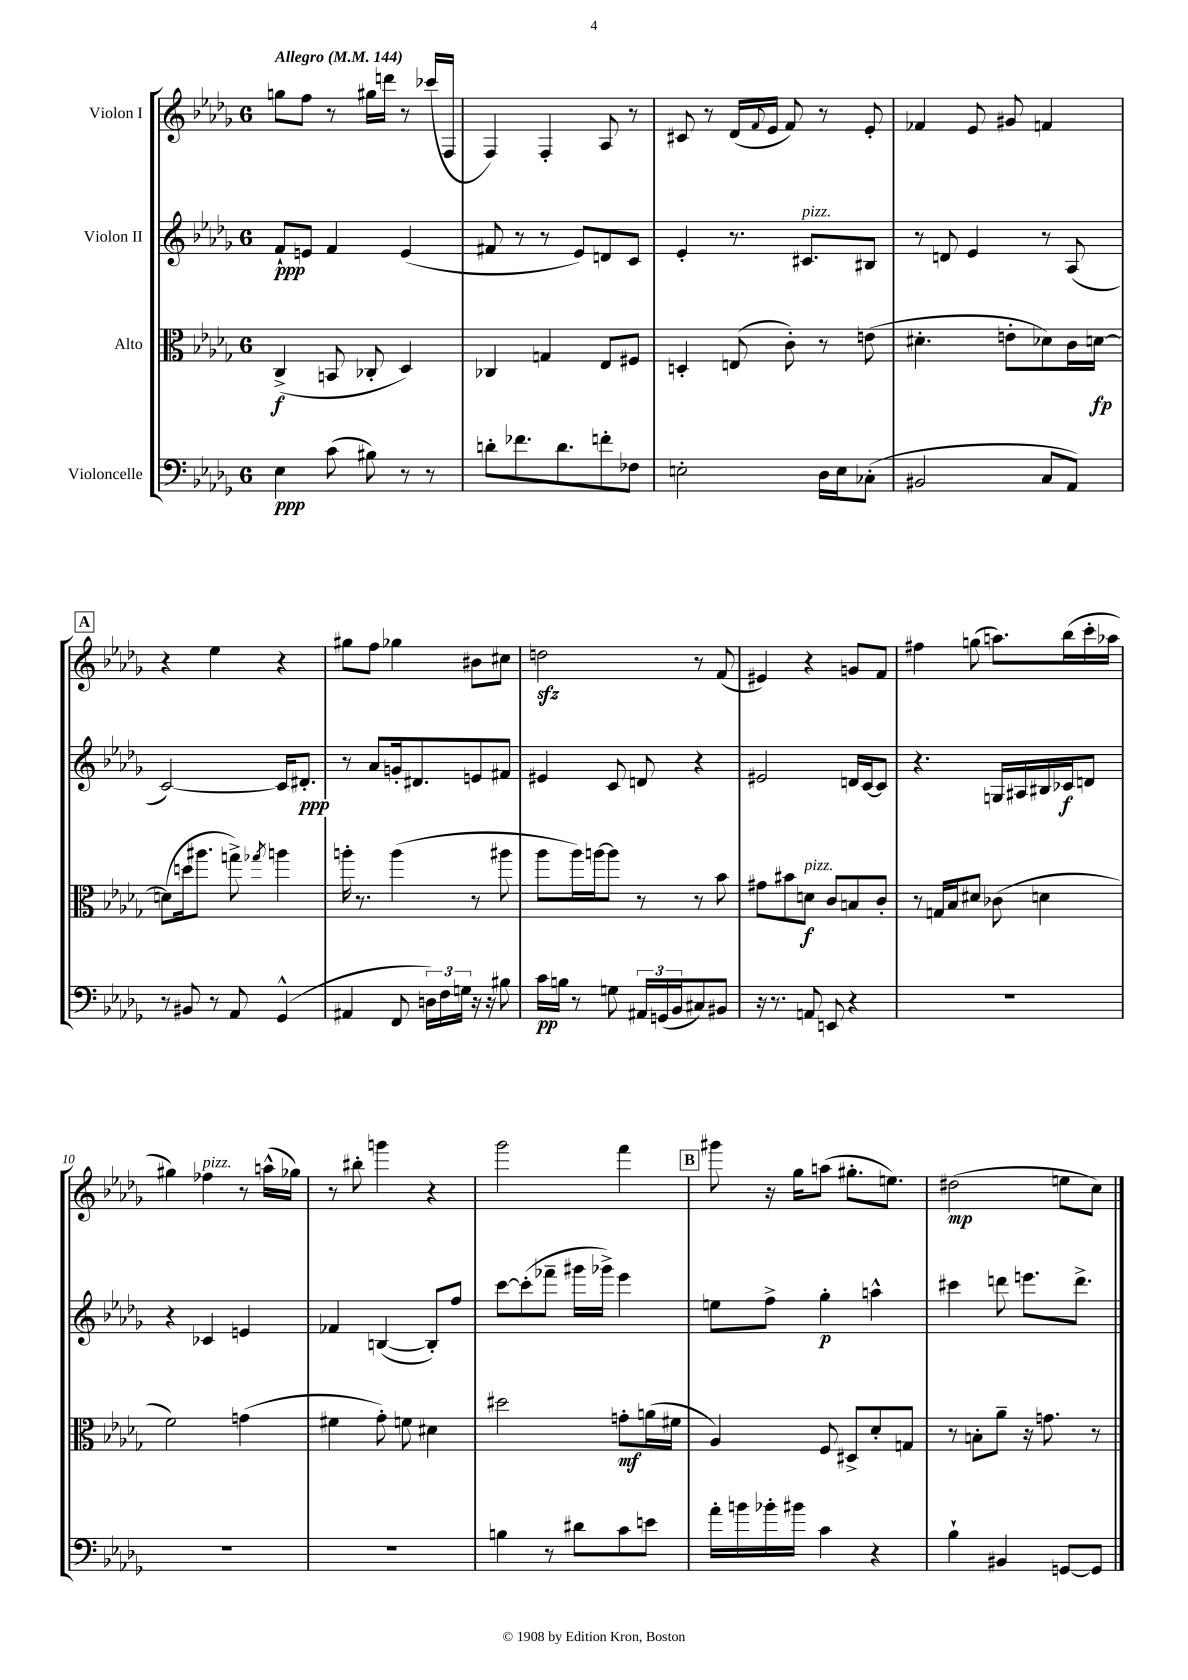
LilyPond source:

<<
\new StaffGroup <<
\new Staff = "s0" \with { instrumentName = "Violon I" } {
    \clef treble \key des \major \once \override Staff.TimeSignature.style = #'single-digit \time 6/8 \tempo "Allegro" 4 = 144
    g''8 f''8 r8 gis''16 d'''16 r8 ces'''16( f16 |
    f4) f4-. aes8 r8 |
    cis'8 r8 des'16( \appoggiatura { f'8 } ees'16 f'8) r8 ees'8-. |
    fes'4 ees'8 gis'8 f'4 |
    \mark \markup { \box "A" } r4 ees''4 r4 |
    gis''8 f''8 ges''4 bis'8 cis''8 |
    d''2\sfz r8 f'8( |
    eis'4) r4 g'8 f'8 |
    fis''4 g''8( a''8.) bes''16( c'''16-. aes''16 |
    gis''4) fes''4^\markup { \italic "pizz." } r8 a''16-^( ges''16) |
    r8 bis''8-. g'''4 r4 |
    ges'''2 f'''4 |
    \mark \markup { \box "B" } gis'''8 r16 ges''16 a''8( gis''8.-. e''8.) |
    dis''2\mp( e''8 c''8) \bar "|." |
}
\new Staff = "s1" \with { instrumentName = "Violon II" } {
    \clef treble \key des \major \once \override Staff.TimeSignature.style = #'single-digit \time 6/8
    f'8-!\ppp e'8 f'4 e'4( |
    fis'8 r8 r8 ees'8) d'8 c'8 |
    ees'4-. r8. cis'8.^\markup { \italic "pizz." } bis8 |
    r8 d'8 ees'4 r8 aes8( |
    \mark \markup { \box "A" } c'2~) c'16 dis'8.-.\ppp |
    r8 aes'8 g'16-. dis'8. e'8 fis'8 |
    eis'4 c'8 d'8 r4 |
    eis'2 d'16 c'16~ c'8 |
    r4. g16 ais16 bis16 ces'16\f d'8 |
    r4 ces'4 e'4 |
    fes'4 b4~( b8-.) f''8 |
    c'''8~ c'''8-.( fes'''8-- gis'''16 ges'''16->) ees'''4 |
    \mark \markup { \box "B" } e''8 f''8-> ges''4-.\p a''4-^ |
    cis'''4 d'''8 e'''8. d'''8.-> \bar "|." |
}
\new Staff = "s2" \with { instrumentName = "Alto" } {
    \clef alto \key des \major \once \override Staff.TimeSignature.style = #'single-digit \time 6/8
    c4->\f( b,8 ces8-. des4) |
    ces4 g4 ees8 fis8 |
    d4-. e8( c'8-.) r8 e'8( |
    dis'4.-. e'8-. des'8) c'16 d'16~\fp |
    \mark \markup { \box "A" } d'8( d''16 ais''8. g''8->) \acciaccatura { ges''8 } a''4 |
    a''16-. r8. a''4( r8 ais''8 |
    aes''8 aes''16) a''16~ a''8 r8 r8 bes'8 |
    gis'8 bis'8 d'8\f^\markup { \italic "pizz." } c'8 b8 c'8-. |
    r8 g16 bes16 dis'8 ces'8( d'4 |
    f'2) g'4( |
    fis'4 ges'8-.) f'8 dis'4 |
    dis''2 g'8-.\mf a'16( fis'16 |
    \mark \markup { \box "B" } aes4) f8 dis8-> des'8-. g8 |
    r8 b8-. aes'8-- r16 g'8. r8 \bar "|." |
}
\new Staff = "s3" \with { instrumentName = "Violoncelle" } {
    \clef bass \key des \major \once \override Staff.TimeSignature.style = #'single-digit \time 6/8
    ees4\ppp c'8( bis8) r8 r8 |
    d'8-. fes'8. d'8. f'8-. fes8 |
    e2-. des16 e16 ces8-.( |
    bis,2 c8 aes,8) |
    \mark \markup { \box "A" } r8 bis,8 r8 aes,8 ges,4-^( |
    ais,4 f,8 \tuplet 3/2 { d16) f16 g16 } r16 r16 bis8 |
    c'16\pp b16 r8 g8 \tuplet 3/2 { ais,16 g,16( bes,16 } cis8) bis,8 |
    r16 r8. a,8 e,8 r4 |
    R2. |
    R2. |
    R2. |
    b4 r8 dis'8 c'8 e'8 |
    \mark \markup { \box "B" } aes'16-. b'16 bes'16-. bis'16 c'4 r4 |
    bes4-! bis,4 g,8~ g,8 \bar "|." |
}
>>
>>
